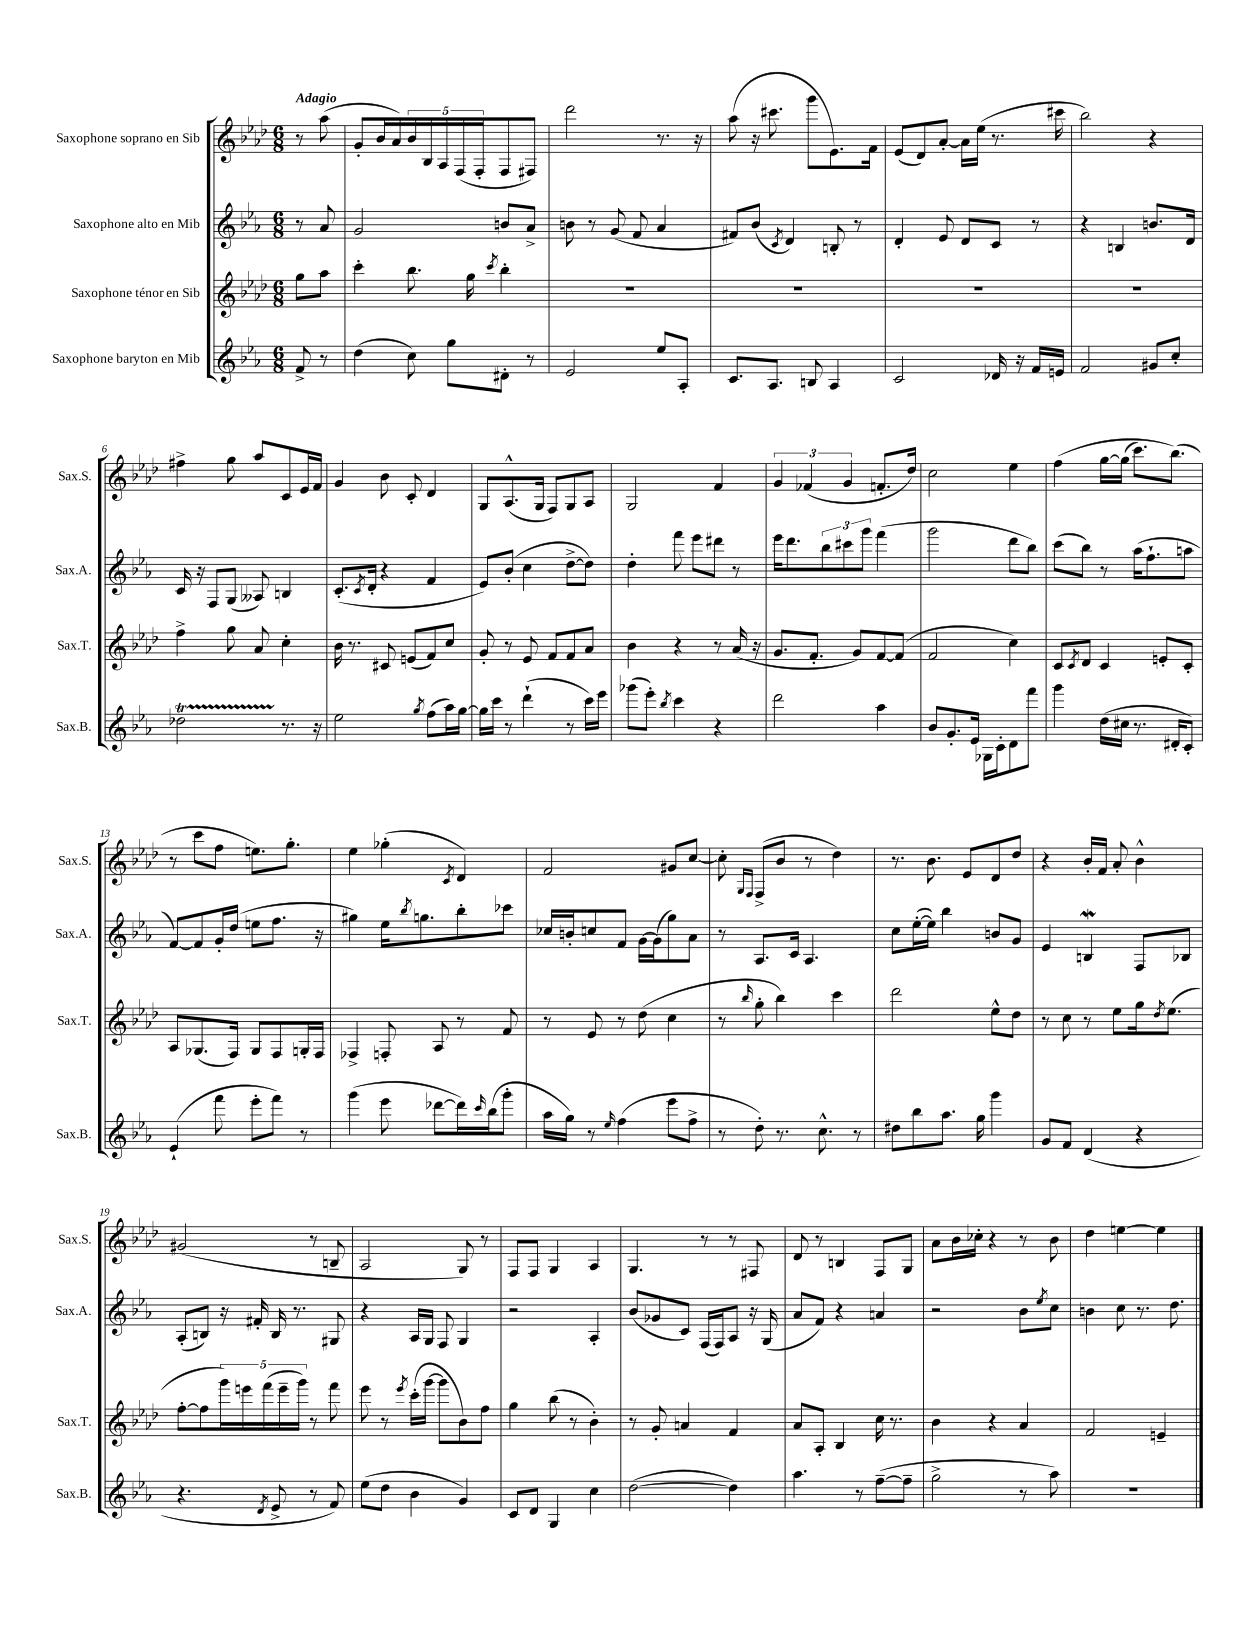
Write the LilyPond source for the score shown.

<<
\new StaffGroup <<
\new Staff = "s0" \with { instrumentName = "Saxophone soprano en Sib" shortInstrumentName = "Sax.S." } {
    \clef treble \key aes \major \numericTimeSignature \time 6/8 \partial 4 \tempo "Adagio"
    r8 aes''8( |
    g'8-. bes'16 aes'16) \tuplet 5/4 { bes'16 bes16 aes16 f16( f16-. } f8 fis8) |
    des'''2 r8. r16 |
    aes''8( r16 cis'''8. g'''8 ees'8.) f'16 |
    ees'8( des'8) aes'8~-. aes'16 ees''16( r8. cis'''16 |
    bes''2) r4 |
    fis''4-> g''8 aes''8 c'8 ees'16 f'16 |
    g'4 bes'8 c'8-. des'4 |
    g8 aes8.-^( g16 f8) g8 aes8 |
    g2 f'4 |
    \tuplet 3/2 { g'4 fes'4( g'4 } f'8.-. des''16) |
    c''2 ees''4 |
    f''4\( g''16~ g''16( c'''8.) bes''8.(\) |
    r8 c'''8 f''8 e''8.) g''8.-. |
    ees''4 ges''4-.( \acciaccatura { c'8 } des'4) |
    f'2 gis'8 c''8~ |
    c''8-. \grace { g16 f16 } f8->( bes'8 r8 des''4) |
    r8. bes'8. ees'8 des'8 des''8 |
    r4 bes'16-. f'16 aes'8-. bes'4-^ |
    gis'2( r8 b8-- |
    aes2 g8) r8 |
    f8 f8 g4 aes4 |
    g4. r8 r8 fis8 |
    des'8 r8 b4 f8 g8 |
    aes'8 bes'16 ces''16-. r4 r8 bes'8 |
    des''4 e''4~ e''4 \bar "|." |
}
\new Staff = "s1" \with { instrumentName = "Saxophone alto en Mib" shortInstrumentName = "Sax.A." } {
    \clef treble \key ees \major \numericTimeSignature \time 6/8 \partial 4
    r8 aes'8 |
    g'2 b'8 aes'8-> |
    b'8 r8 g'8( f'8 aes'4 |
    fis'8) bes'8( \acciaccatura { c'8 } d'4) b8-. r8 |
    d'4-. ees'8 d'8 c'8 r8 |
    r4 b4 b'8. d'16 |
    c'16 r16 f8 g8( aeses8) b4 |
    c'8.-.( \acciaccatura { c'8 } d'16-. r4 f'4 |
    ees'8) bes'8-.( c''4 d''8~-> d''8) |
    d''4-. f'''8 ees'''8 dis'''8 r8 |
    ees'''16 d'''8. \tuplet 3/2 { bes''8 cis'''8 g'''8 } f'''4( |
    g'''2 d'''8 bes''8) |
    c'''8( bes''8) r8 aes''16( f''8.-! a''8 |
    f'8~) f'8 g'16-. d''16( e''8 f''8. r16 |
    gis''4) ees''16 \acciaccatura { bes''8 } g''8. bes''8-. ces'''8 |
    ces''16 b'16-. c''8 f'8 g'16~ g'16( g''8) aes'8 |
    r8 aes8. c'16 aes4. |
    c''8 ees''16~-.( ees''16) bes''4 b'8 g'8 |
    ees'4 b4\mordent f8 bes8 |
    aes8-.( b8) r16 fis'16-. b16 r8. gis8 |
    r4 aes16 g16 f8 g4 |
    r2 aes4-. |
    bes'8( ges'8 c'8) f16( f16) aes8 r16 g16( |
    aes'8 f'8) r4 a'4 |
    r2 bes'8 \acciaccatura { ees''8 } c''8 |
    b'4 c''8 r8. d''8. \bar "|." |
}
\new Staff = "s2" \with { instrumentName = "Saxophone ténor en Sib" shortInstrumentName = "Sax.T." } {
    \clef treble \key aes \major \numericTimeSignature \time 6/8 \partial 4
    g''8 aes''8 |
    c'''4-. bes''8. g''16 \acciaccatura { c'''8 } bes''4-. |
    R2. |
    R2. |
    R2. |
    R2. |
    f''4-> g''8 aes'8 c''4-. |
    bes'16 r8. cis'8 e'8( f'8) c''8 |
    g'8-. r8 ees'8 f'8 f'8 aes'8 |
    bes'4 r4 r8 aes'16( r16 |
    g'8. f'8.-. g'8) f'8~ f'8( |
    f'2 c''4) |
    c'8 \acciaccatura { c'8 } des'8 c'4 e'8-. c'8-. |
    aes8 ges8.( f16) ges8 f8 g16-. f16 |
    fes4-> f8-. aes8 r8 f'8 |
    r8 ees'8 r8 des''8( c''4 |
    r8 \grace { bes''16 } g''8-. bes''4) c'''4 |
    des'''2 ees''8-^ des''8 |
    r8 c''8 r8 ees''8 g''16 \acciaccatura { des''8 } ees''8.( |
    f''8~-. f''8 \tuplet 5/4 { g'''16) e'''16 f'''16( e'''16-- g'''16) } r8 f'''8 |
    ees'''8 r8 \acciaccatura { ees'''8 } c'''16-.( g'''16~ g'''8 bes'8) f''8 |
    g''4 bes''8( r8 bes'4-.) |
    r8 g'8-. a'4 f'4 |
    aes'8 aes8-. bes4 c''16 r8. |
    bes'4 r4 aes'4 |
    f'2 e'4-- \bar "|." |
}
\new Staff = "s3" \with { instrumentName = "Saxophone baryton en Mib" shortInstrumentName = "Sax.B." } {
    \clef treble \key ees \major \numericTimeSignature \time 6/8 \partial 4
    f'8-> r8 |
    d''4( c''8) g''8 dis'8-. r8 |
    ees'2 ees''8 aes8-. |
    c'8. aes8. b8 aes4 |
    c'2 des'16 r16 f'16 e'16 |
    f'2 gis'8 c''8-. |
    des''2\startTrillSpan r8.\stopTrillSpan r16 |
    ees''2 \acciaccatura { g''8 } f''8( aes''16) g''16~ |
    g''16 c'''16 r8 d'''4-!( r8 c'''16) ees'''16 |
    ges'''8( ees'''8-.) \acciaccatura { bes''8 } c'''4 r4 |
    d'''2 aes''4 |
    bes'8 g'8.-. ees'16 ges16 c'16-. d'8 f'''8 |
    g'''4 d''16( cis''16 r8. dis'16-. c'8-.) |
    ees'4-!( f'''8 ees'''8-. f'''8) r8 |
    g'''4( ees'''8 des'''8~ des'''16) \grace { c'''16 } bes''16( g'''8-. |
    aes''16 g''16) r8 \grace { ees''16 } f''4( ees'''8 f''8-> |
    r8 d''8-.) r8. c''8.-^ r8 |
    dis''8 bes''8 aes''8. g''16 g'''4 |
    g'8 f'8 d'4( r4 |
    r4. \acciaccatura { d'8 } ees'8-> r8 f'8) |
    ees''8( d''8 bes'4 g'4) |
    c'8 d'8 g4 c''4 |
    d''2~( d''4) |
    aes''4. r8 f''8~--( f''8-- |
    g''2-> r8 aes''8) |
    R2. \bar "|." |
}
>>
>>
